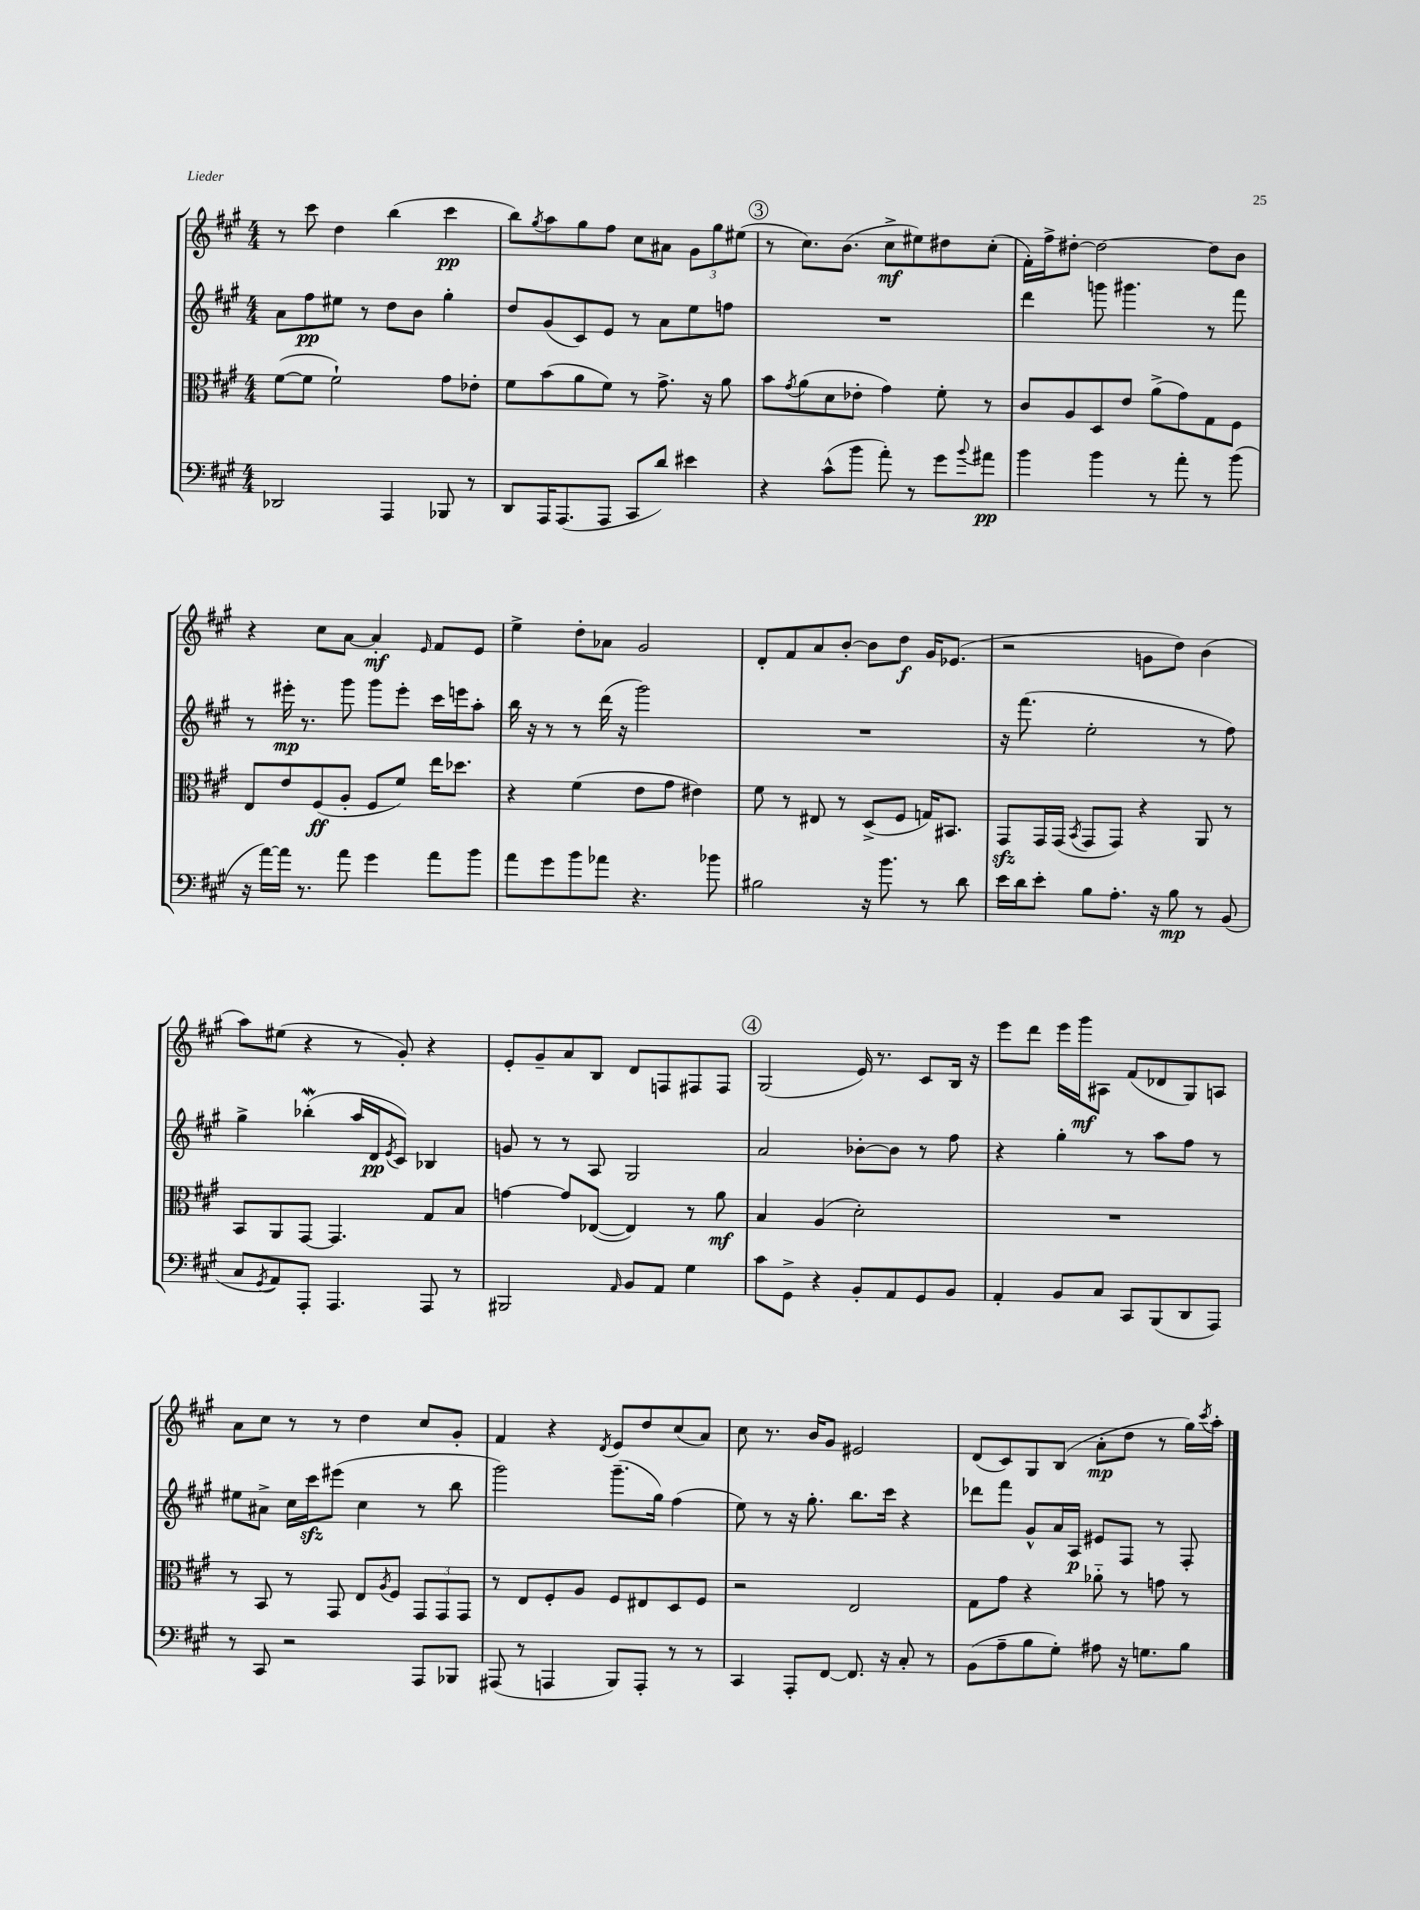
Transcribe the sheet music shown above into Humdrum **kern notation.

**kern	**kern	**kern	**kern
*staff4	*staff3	*staff2	*staff1
*clefF4	*clefC3	*clefG2	*clefG2
*k[f#c#g#]	*k[f#c#g#]	*k[f#c#g#]	*k[f#c#g#]
*M4/4	*M4/4	*M4/4	*M4/4
2DD-/	([8f#\L	8a\L	8r
.	8f#\]J	8ff#\	8ccc#\
.	2f#`\)	8ee#\J	4dd\
.	.	8r	.
4AAA/	.	8dd\L	(4bb\
.	.	8b\J	.
8BBB-/	8g#\L	4gg#'\	4ccc#\
8r	8e-'\J	.	.
=	=	=	=
8DD/L	8f#\L	8dd/L	8bb\L)
.	.	.	8qgg#/
16AAA/K	(8b\	(8g#/	8aa\
(8.AAA/	.	.	.
.	8a\	8c#/)	8gg#\
8AAA/J	8f#\J)	8e/J	8ff#\J
8CC#/L	8r	8r	8cc#\L
8d/J)	8.g#^\	8a\L	8a#\J
4e#\	.	8ee\	12g#\L
.	16r	.	.
.	.	.	12gg#\
.	8a\	8ff\J	.
.	.	.	(12ee#\J
=	=	=	=
4r	8b\L	1r	8r
.	8qg#/	.	.
.	(8a\	.	8.cc#\L)
(8c#^^\L	8d\	.	.
.	.	.	(8.b\J
8b\J	8e-'\J	.	.
8a'\)	4g#\)	.	8cc#^\L
8r	.	.	8ee#\)
8g#\L	8f#'\	.	8dd#\
8qqb/	.	.	.
8a#\J	8r	.	(8cc#'\J
=	=	=	=
4b\	8c#/L	4ddd\	16f#'\LL)
.	.	.	16ff#^\J
.	8A/	.	[8dd#'\J
4b\	8D/	8ggg\	2dd#\_
.	8e/J	4.ggg#\	.
8r	(8a^\L	.	.
8a'\	8g#\)	.	.
8r	8G#\	8r	8dd#\]L
(8b\	8F#\J	8fff#\	8b\J
=	=	=	=
16r	8E/L	8r	4r
[16a\LL)	.	.	.
16a\]JJ	8e/	16eee#'\	.
8.r	.	8.r	.
.	(8F#/	.	8cc#\L
8a\	8A'/J	8ggg#\	[8a\J
4g#\	8F#/L	8ggg#\L	4a'/]
.	8f#/J)	8eee#'\J	.
.	.	.	16qqe/
8a\L	16ee\LK	16ccc#\LL	8f#/L
.	8.dd-\J	16eee\J	.
8b\J	.	8aa'\J	8e/J
=	=	=	=
8a\L	4r	16bb\	4ee^\
.	.	16r	.
8g#\	.	8r	.
8b\	(4f#\	8r	8dd'\L
8a-\J	.	(16ddd\	8a-\J
.	.	16r	.
4.r	8e\L	2ggg#\)	2g#/
.	8g#\J	.	.
.	4e#\)	.	.
8b-\	.	.	.
=	=	=	=
2B#\	8f#\	1r	8d'/L
.	8r	.	8f#/
.	8E#/	.	8a/
.	8r	.	[8b'/J
16r	(8D^/L	.	8b\]L
8.b\	.	.	.
.	8F#/J	.	8dd\J
8r	16G/LK)	.	16g#/LK
.	8.BB#/J	.	(8.e-/J
8d\	.	.	.
=	=	=	=
16e\LL	8GG#/L	16r	2r
16d\J	.	(8.fff#\	.
8e'\J	16GG#/L	.	.
.	(16GG#/JJ	.	.
.	8qBB/	.	.
8B\L	8GG#/L	2ee'\	.
8.A'\J	8GG#/J)	.	.
.	4r	.	8g\L
16r	.	.	.
8B\	.	.	8dd\J)
8r	8AA/	8r	(4b\
(8BB/	8r	8ff#\)	.
=	=	=	=
8C#/L	8BB/L	4gg#^\	8aa\L)
8qGG#/	.	.	.
8AA/)	8AA/	.	(8ee#\J
8AAA'/J	[8GG#/J	(4bb-'\	4r
4.AAA/	4.GG#/]	.	.
.	.	16aa/LL	8r
.	.	16d/J	.
.	.	8qe/	.
.	.	8c#/J)	8g#'/)
8AAA/	8G#/L	4B-/	4r
8r	8B/J	.	.
=	=	=	=
2BBB#/	[4g\	8g/	8e'/L
.	.	8r	8g#~/
.	8g/]L	8r	8a/
.	([8E-/J	8A/	8B/J
16qqAA/	.	.	.
8BB/L	4E-/])	2G#/	8d/L
8AA/J	.	.	8F/
4G#\	8r	.	8F#/
.	8a\	.	8F#/J
=	=	=	=
8c#\L	4B/	2a/	(2G#/
8GG#^\J	.	.	.
4r	(4A/	.	.
8BB'/L	2d'\)	[8b-'\L	16e/)
.	.	.	8.r
8AA/	.	8b-\]J	.
8GG#/	.	8r	8c#/L
8BB/J	.	8ff#\	16B/Jk
.	.	.	16r
=	=	=	=
4AA'/	1r	4r	8eee\L
.	.	.	8ddd\J
8BB/L	.	4gg#'\	16eee\LL
.	.	.	16ggg#\J
8C#/J	.	.	8A#\J
8CC#/L	.	8r	(8f#/L
(8BBB/	.	8aa\L	8d-/
8DD/	.	8ff#\J	8G#/)
8AAA/J)	.	8r	8A/J
=	=	=	=
8r	8r	8ee#\L	8a\L
8CC#/	8BB/	8a#^\J	8cc#\J
2r	8r	16cc#\LL	8r
.	.	16ccc#\J	.
.	8GG#/	(8eee#\J	8r
.	8E/L	4cc#\	4dd\
.	8qA/	.	.
.	8F#/J	.	.
8AAA/L	12GG#/L	8r	8cc#/L
.	12GG#/	.	.
8BBB-/J	.	8bb\	8g#'/J
.	12GG#/J	.	.
=	=	=	=
(8AAA#/	8r	2ggg#\)	4f#/
8r	8E/L	.	.
4AAA/	8F#'/	.	4r
.	8A/J	.	.
.	.	.	8qd/
8BBB/L)	8F#/L	(8.ggg#~\L	8e/L
8AAA'/J	8E#/	.	8dd/
.	.	16gg#\Jk)	.
8r	8D/	(4ff#\	(8cc#/
8r	8F#/J	.	8a/J)
=	=	=	=
4CC#/	2r	8ee\)	8cc#\
.	.	8r	8.r
8AAA'/L	.	16r	.
.	.	8.gg#'\	16b/LK
[8FF#/J	.	.	8g#/J
8.FF#/]	2E/	8.bb\L	2e#/
16r	.	16ccc#\Jk	.
8C#'/	.	4r	.
8r	.	.	.
=	=	=	=
(8BB\L	8G#\L	8ddd-\L	(8d/L
8A~\	8g#\J	8fff#\J	8c#/)
8B\	4r	8g#^^/L	8G#/
8G#'\J)	.	16a/L	(8B/J
.	.	16A/JJ	.
8A#\	8a-'~\	8e#/L	8a'\L
16r	8r	8F#/J	8dd\J
8.G\L	.	.	.
.	8g\	8r	8r
8B\J	8r	8F#'/	16gg#\LL)
.	.	.	8qccc#/
.	.	.	16aa'\JJ
==	==	==	==
*-	*-	*-	*-
